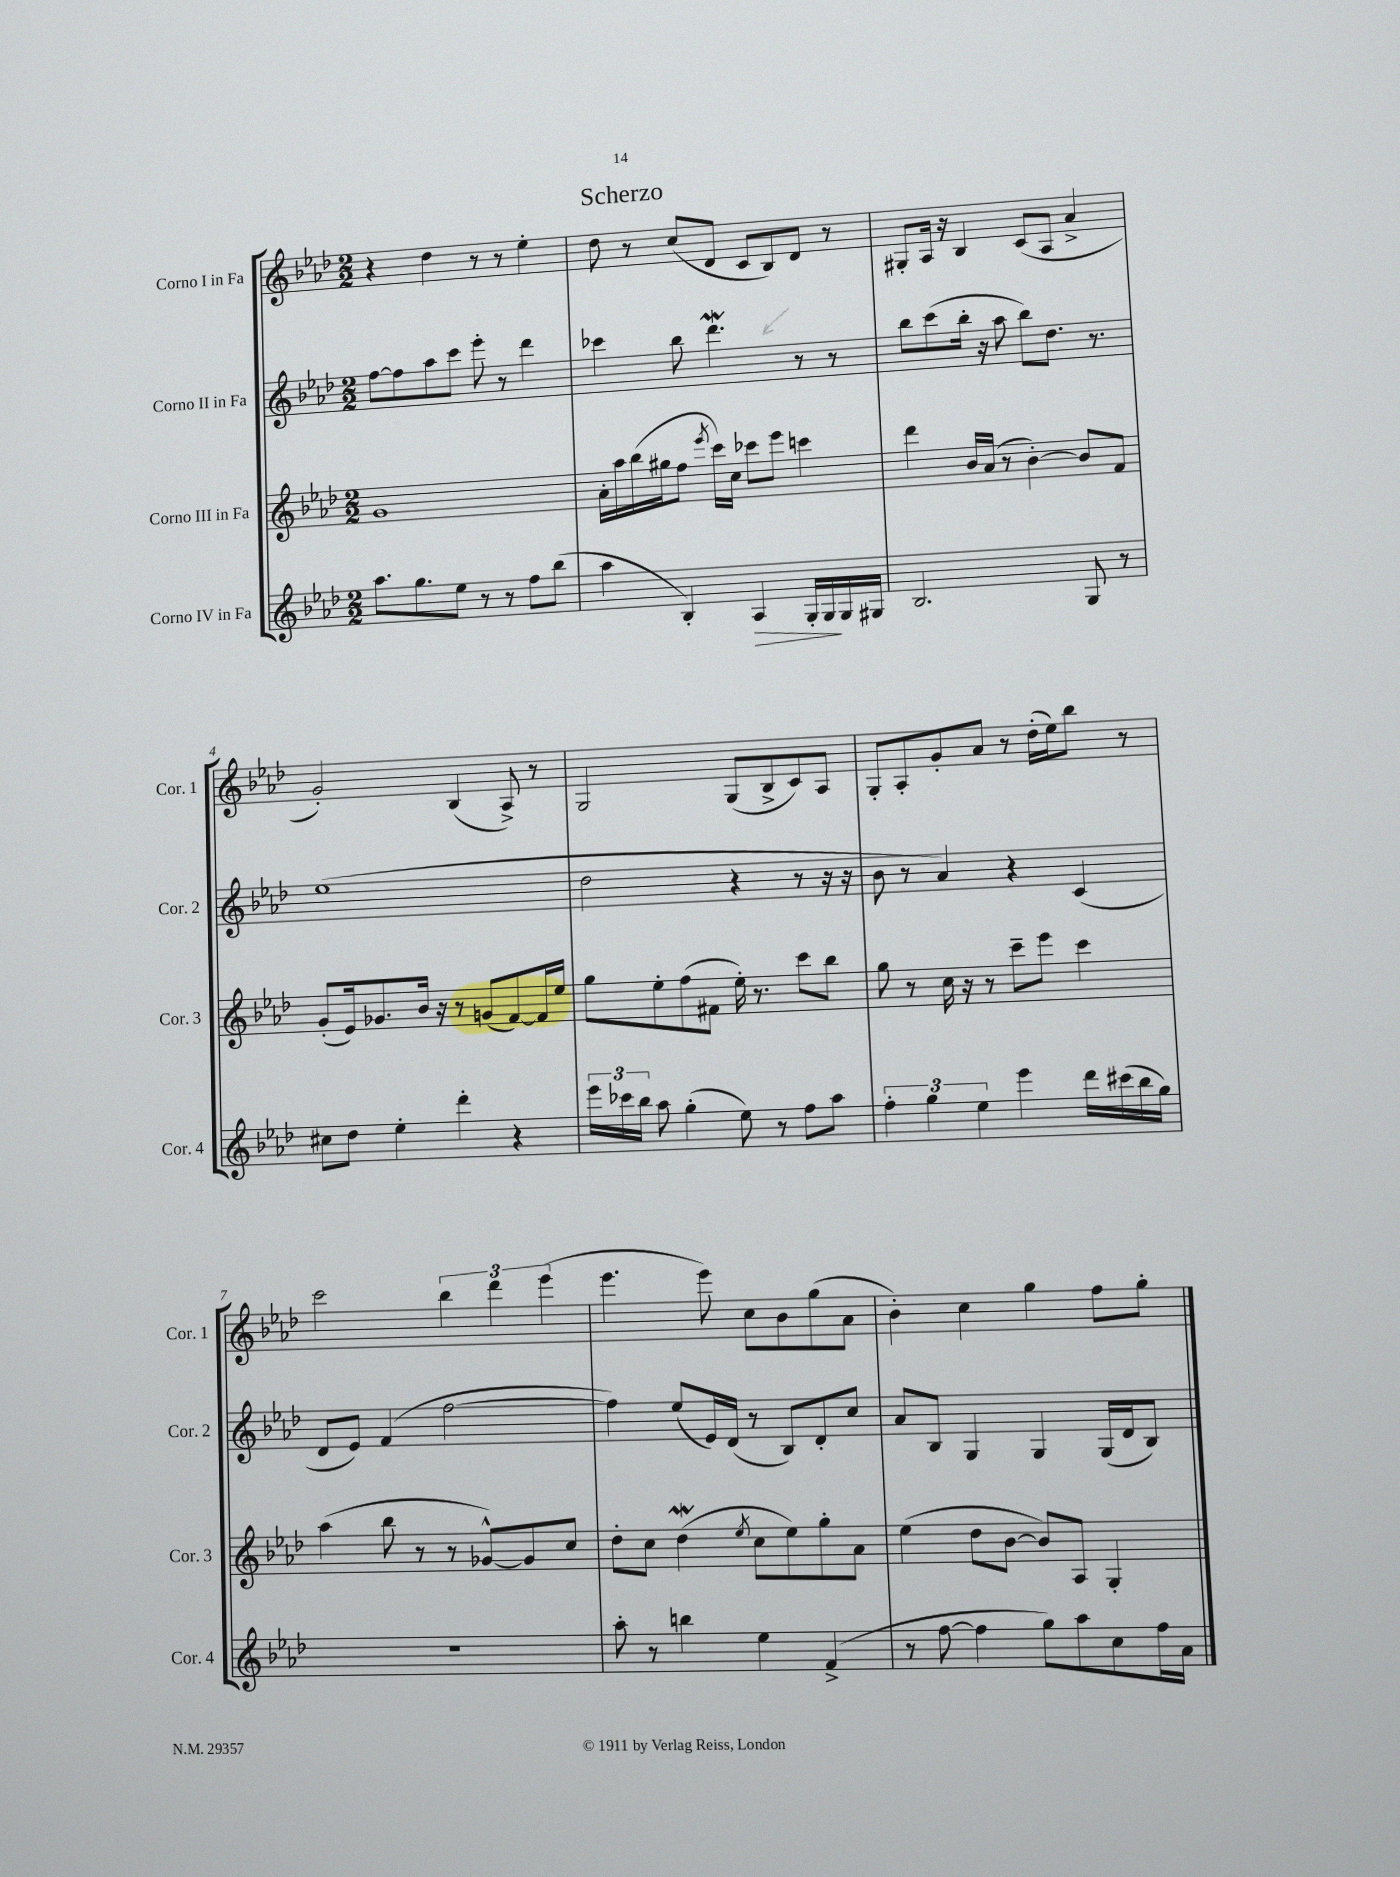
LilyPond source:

\header { title = "Scherzo" }
<<
\new StaffGroup <<
\new Staff = "s0" \with { instrumentName = "Corno I in Fa" shortInstrumentName = "Cor. 1" } {
    \clef treble \key aes \major \numericTimeSignature \time 2/2
    \autoBeamOff r4 des''4 r8 r8 ees''4-. |
    des''8 r8 c''8[( des'8] c'8[ bes8) des'8] r8 |
    gis8[-. aes16] r16 bes4 c'8[( aes8] aes'4-> |
    g'2-.) bes4( aes8->) r8 |
    g2 g8[( bes8-> c'8) aes8] |
    g8[-. aes8-. g'8-. aes'8] r8 des''16[-.( ees''16) bes''8] r8 |
    c'''2 \tuplet 3/2 { bes''4 des'''4 ees'''4( } |
    ees'''4. ees'''8) c''8[ bes'8 g''8( aes'8] |
    bes'4-.) c''4 g''4 f''8[ g''8]-. \bar "|." |
}
\new Staff = "s1" \with { instrumentName = "Corno II in Fa" shortInstrumentName = "Cor. 2" } {
    \clef treble \key aes \major \numericTimeSignature \time 2/2
    \autoBeamOff f''8[~ f''8 aes''8 c'''8] ees'''8-. r8 des'''4 |
    ces'''4 bes''8 des'''4.\mordent r8 r8 |
    bes''8[ c'''8( bes''16]-. r16 aes''8 bes''8[) des''8.] r8. |
    ees''1( |
    des''2 r4 r8 r16 r16 |
    bes'8 r8 aes'4) r4 c'4( |
    des'8[ ees'8]) f'4( f''2~ |
    f''4) ees''8[( ees'16) des'16]( r8 bes8[) des'8-. c''8] |
    aes'8[ bes8] g4 g4 g16[( des'16 bes8]) \bar "|." |
}
\new Staff = "s2" \with { instrumentName = "Corno III in Fa" shortInstrumentName = "Cor. 3" } {
    \clef treble \key aes \major \numericTimeSignature \time 2/2
    \autoBeamOff g'1 |
    aes'16[-. aes''16 bes''16( gis''16 f''8] \acciaccatura { ees'''8 } c'''16[) c''16] ces'''8[ ees'''8] c'''4 |
    des'''4 bes'16[ aes'16]( r8 bes'4~-.) bes'8[ f'8] |
    g'8[-.( ees'16) ges'8. bes'16] r16 r8 g'8[( f'8~) f'16 ees''16] |
    g''8[ ees''8-. f''8( fis'8] ees''16-.) r8. c'''8[ bes''8] |
    g''8 r8 c''16 r16 r8 c'''8[-- ees'''8] c'''4 |
    aes''4( bes''8 r8 r8 ges'8[~-^) ges'8 c''8] |
    des''8[-. c''8] des''4\mordent( \acciaccatura { ees''8 } c''8[ ees''8) g''8-. aes'8] |
    ees''4( des''8[ bes'8]~ bes'8[) aes8] g4-. \bar "|." |
}
\new Staff = "s3" \with { instrumentName = "Corno IV in Fa" shortInstrumentName = "Cor. 4" } {
    \clef treble \key aes \major \numericTimeSignature \time 2/2
    \autoBeamOff aes''8.[ g''8. ees''8] r8 r8 f''8[ bes''8]( |
    aes''4 bes4-.) aes4\> g16[-. g16\! g16 gis16] |
    bes2. g8 r8 |
    cis''8[ des''8] ees''4-. des'''4-. r4 |
    \tuplet 3/2 { ees'''16[ ces'''16 bes''16] } aes''8 g''4-.( ees''8) r8 f''8[ aes''8] |
    \tuplet 3/2 { f''4-. g''4 ees''4 } ees'''4 des'''16[ cis'''16( bes''16 g''16]) |
    R1 |
    aes''8-. r8 b''4 ees''4 f'4->( |
    r8 f''8~ f''4 g''8[) aes''8 c''8 f''16 aes'16] \bar "|." |
}
>>
>>
